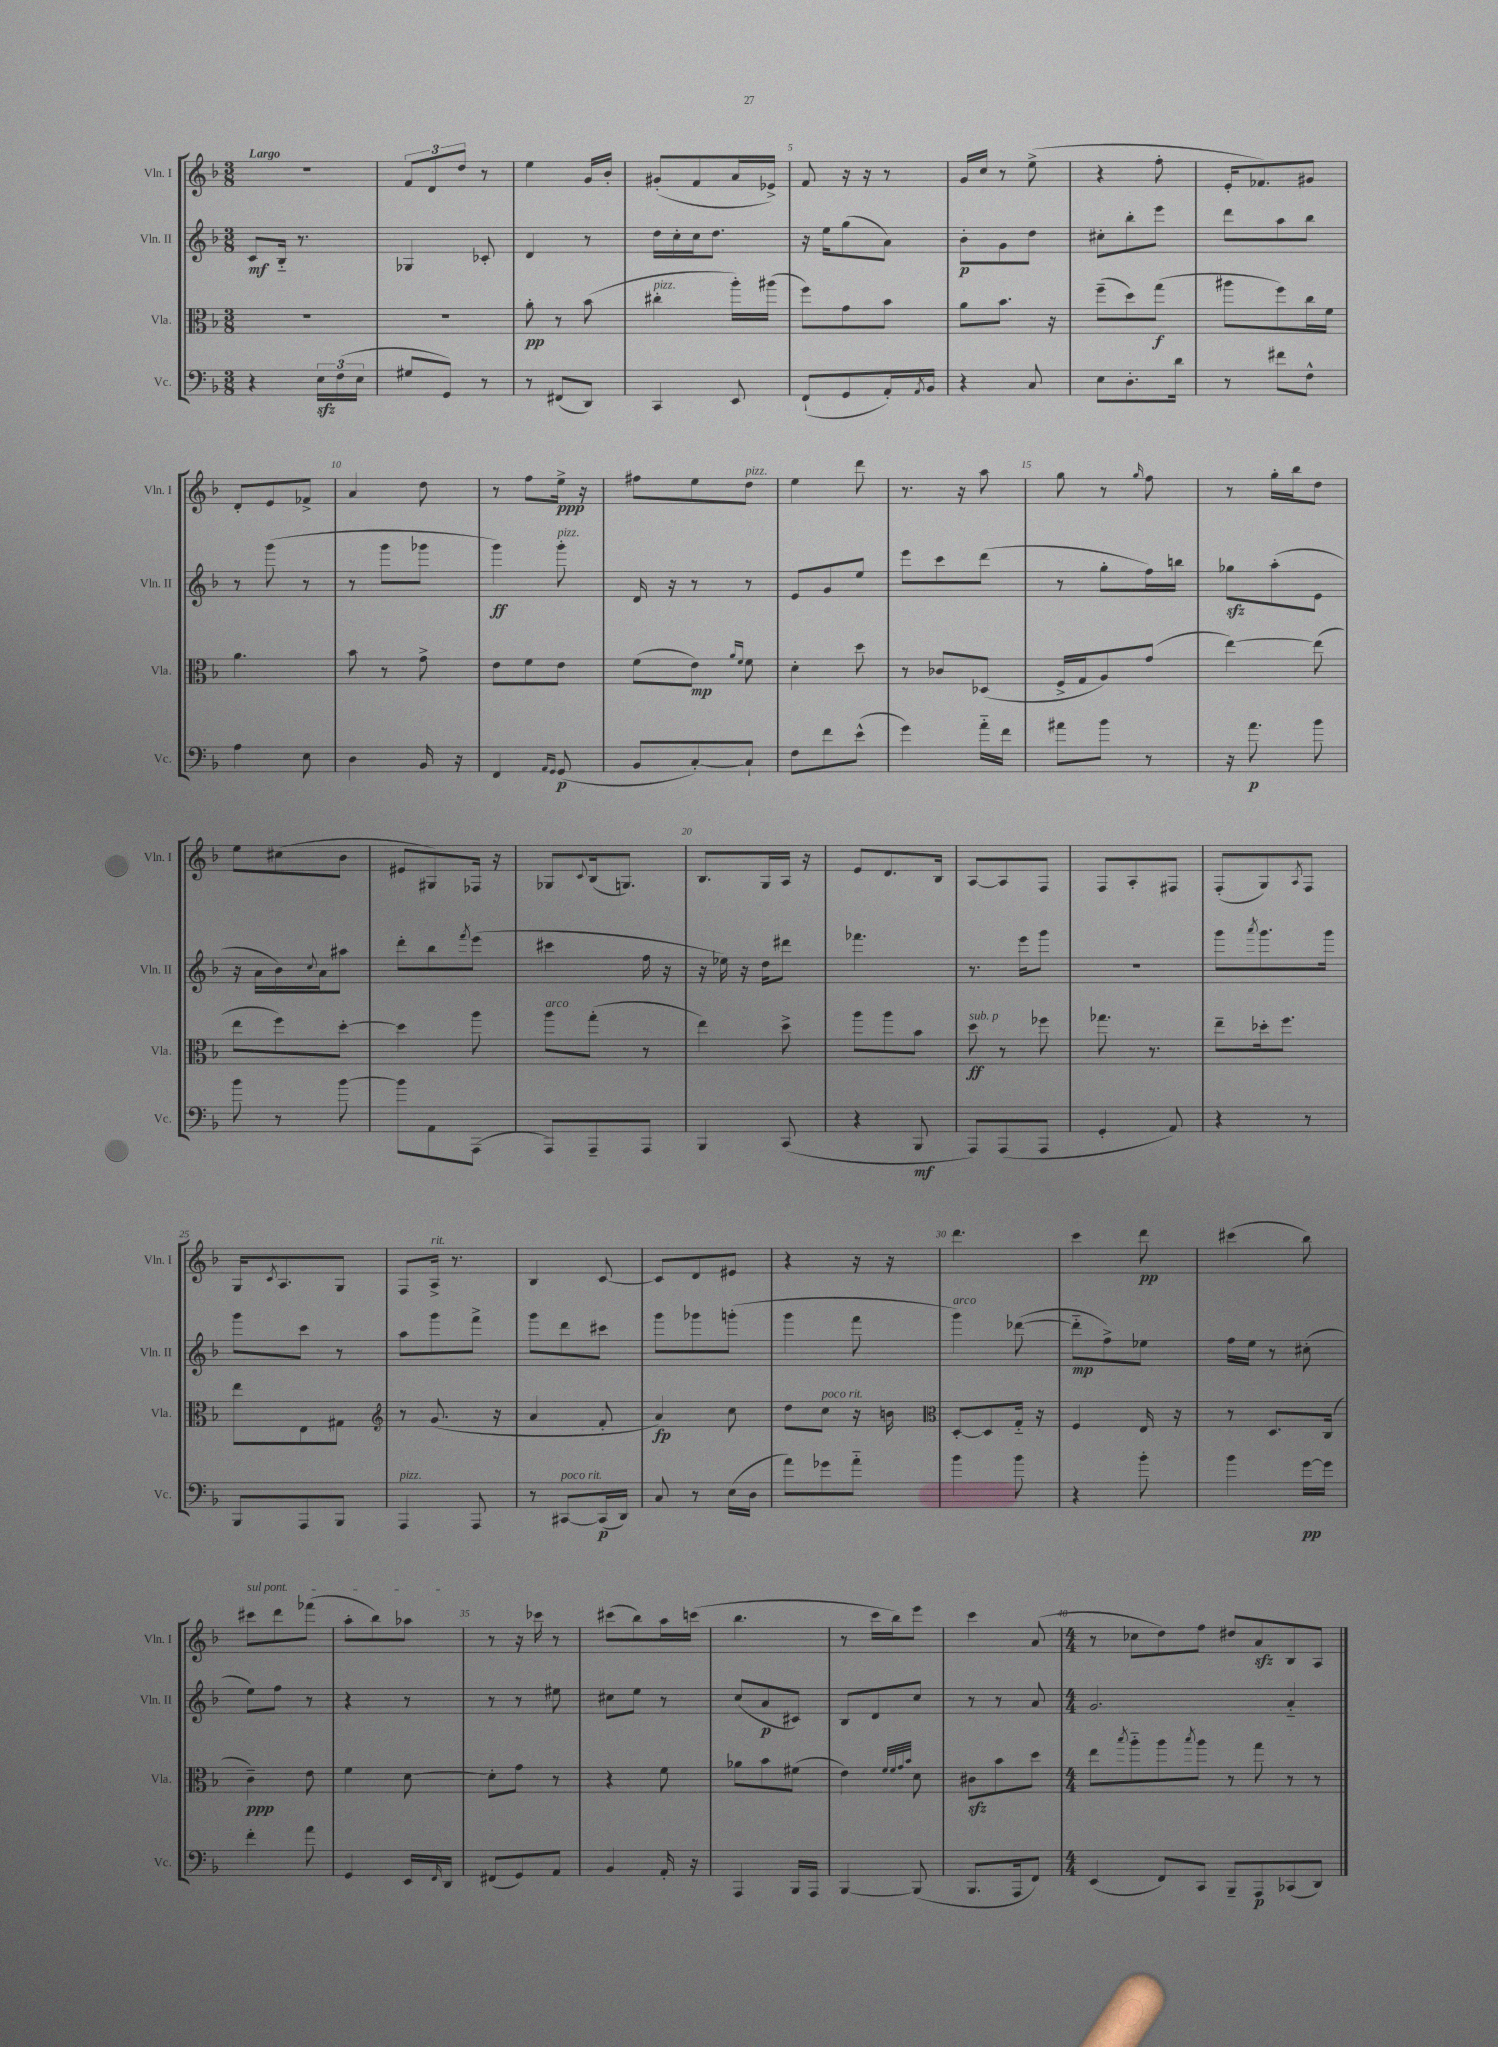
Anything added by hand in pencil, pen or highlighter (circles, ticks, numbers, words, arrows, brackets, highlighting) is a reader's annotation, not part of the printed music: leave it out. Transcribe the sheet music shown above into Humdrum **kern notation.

**kern	**kern	**kern	**kern
*staff4	*staff3	*staff2	*staff1
*clefF4	*clefC3	*clefG2	*clefG2
*k[b-]	*k[b-]	*k[b-]	*k[b-]
*M3/8	*M3/8	*M3/8	*M3/8
4r	4.r	8c/L	4.r
.	.	16B-'~/Jk	.
.	.	8.r	.
24E\LL	.	.	.
(24F\	.	.	.
24E\JJ	.	.	.
=	=	=	=
8G#/L	4.r	4G-/	12f/L
.	.	.	12d/
8GG/J)	.	.	.
.	.	.	12dd/J
8r	.	8c-'/	8r
=	=	=	=
8r	8a'\	4d/	4ee\
(8FF#/L	8r	.	.
8DD/J)	(8b-\	8r	16g/LL
.	.	.	16b-'/JJ
=	=	=	=
4CC/	4cc#'\	16dd\LL	(8g#'/L
.	.	16cc'\	.
.	.	16cc\J	8f/
.	.	8.dd\J	.
8EE/	16aa'\LL)	.	16a/L
.	(16aa#\JJ	.	16e-^/JJ)
=	=	=	=
(8FF`/L	8ff\L)	16r	8f/
.	.	16ee\LK	.
8GG/	8g\	(8gg\	16r
.	.	.	16r
16AA'/L)	8b-\J	8a\J)	8r
8qAA/	.	.	.
16BB-/JJ	.	.	.
=	=	=	=
4r	8a\L	8b-'\L	16g/LL
.	.	.	16cc/JJ
.	8.b-\J	8g\	8r
8C/	.	8dd\J	(8ee^\
.	16r	.	.
=	=	=	=
8E\L	(8ff~\L	8cc#'\L	4r
8.D'\	8dd\)	8bb-'\	.
.	(8gg\J	8eee\J	8ff'\
16d\Jk	.	.	.
=	=	=	=
8r	8aa#\L	8ddd\L	16e'/LK
.	.	.	8.f-/)
8f#\L	8ff\)	8aa\	.
8F^^\J	16cc\L	8bb-\J	8g#/J
.	16f\JJ	.	.
=	=	=	=
4A\	4.a\	8r	8d'/L
.	.	(8ggg\	8e/
8E\	.	8r	8f-^/J
=	=	=	=
4D\	8b-\	8r	4a/
.	8r	8ggg\L	.
16BB-/	8g^\	8ggg-\J	8dd\
16r	.	.	.
=	=	=	=
4FF/	8e\L	4ggg\)	8r
.	8f\	.	8ff\L
16qqAA/LL	.	.	.
16qqGG/JJ	.	.	.
(8GG/	8e\J	8ggg'\	16ee^\Jk
.	.	.	16r
=	=	=	=
8BB-/L	(8f\L	16d/	8ff#\L
.	.	16r	.
[8C'/)	8e\J)	8r	8ee\
.	16qqa/LL	.	.
.	16qqf/JJ	.	.
8C`/]J	8f\	8r	8dd\J
=	=	=	=
8F\L	4d'\	8e/L	4ee\
8f\	.	8g/	.
(8e^^\J	8dd\	8ee/J	8ddd\
=	=	=	=
4g\)	8r	8eee\L	8.r
.	8c-/L	8ccc\	.
.	.	.	16r
16a'~\LL	(8D-/J	(8ddd\J	8aa\
16f\JJ	.	.	.
=	=	=	=
8a#\L	16F^/LL	8r	8gg\
.	16G/J	.	.
8b-\J	8A/)	8gg'\L	8r
.	.	.	16qqgg/
8r	(8g/J	16ff\L)	8ff\
.	.	16bb\JJ	.
=	=	=	=
16r	[4ee\)	8gg-\L	8r
8.a\	.	.	.
.	.	(8aa'\	16gg'\LL
.	.	.	16bb-\J
8b-\	(8ee\]	8e\J	8dd\J
=	=	=	=
8b-\	8ee\L	16r	8ee\L
.	.	16a\LL	.
8r	8ff\)	16b-\)	(8cc#\
.	.	8qqcc/	.
.	.	16a\J	.
[8b-\	[8dd'\J	8aa#\J	8b-\J
=	=	=	=
8b-\]L	4dd\]	8ddd'\L	8e#/L
8AA\	.	8bb-\	8G#/)
.	.	8qfff/	.
(8AAA\J	8aa\	(8eee\J	16F-/Jk
.	.	.	16r
=	=	=	=
8AAA/L)	8aa\L	4ccc#\	8G-/L
.	.	.	8qqc/
8AAA~/	(8gg'\J	.	(16B-/k
.	.	.	8.G/J)
8AAA/J	8r	16ff\	.
.	.	16r	.
=	=	=	=
4BBB-/	4ee\)	16r	8.B-/L
.	.	16ee-\)	.
.	.	16r	.
.	.	16dd\LK	16G/L
(8CC/	8dd^\	8ddd#\J	16A/JJ
.	.	.	16r
=	=	=	=
4r	8aa\L	4.fff-\	8e/L
.	8aa\	.	8.d/
8BBB-/	8b-\J	.	.
.	.	.	16B-/Jk
=	=	=	=
8AAA/L)	8dd\	8.r	[8A/L
(8AAA/	8r	.	8A/]
.	.	16eee\LK	.
8AAA/J	8ff-\	8ggg\J	8F/J
=	=	=	=
4GG'/	8.gg-\	4.r	8F/L
.	.	.	8A'/
.	8.r	.	.
8AA/)	.	.	8F#/J
=	=	=	=
4r	8ee~\L	8ggg\L	(8F'/L
.	.	8qaaa/	.
.	16dd-'\k	8.ggg\	8G/)
.	8.ff\J	.	.
.	.	.	8qA/
8r	.	.	8F/J
.	.	16ggg\Jk	.
=	=	=	=
8BBB-/L	8ee\L	8ggg\L	16G/LK
.	.	.	8qc/
.	.	.	8.A/
8AAA/	8E\	8ccc\J	.
8BBB-/J	8G#\J	8r	8G/J
=	=	=	=
*	*clefG2	*	*
4AAA/	8r	8aa\L	8F/L
.	(8.g/	8ggg\	16A^/Jk
.	.	.	8.r
8AAA/	.	8fff^\J	.
.	16r	.	.
=	=	=	=
8r	4a/	8ggg\L	4B-/
[8CC#/L	.	8ddd\	.
(16CC#/]L	8f'/	8ccc#\J	[8c/
16DD/JJ)	.	.	.
=	=	=	=
8C/	4a/)	8ggg\L	8c/]L
8r	.	8ggg-\	8d/
(16E\LL	8cc\	(8ggg'\J	8e#/J
16D\JJ	.	.	.
=	=	=	=
8a\L)	8dd\L	4ggg\	4r
8g-\	8cc\J	.	.
8a'~\J	16r	8fff\	16r
.	16b\	.	16r
=	=	=	=
*	*clefC3	*	*
4b-\	[8D'/L	4ggg\)	4.ddd\
.	8D/]	.	.
8b-\	16G'~/Jk	([8ddd-\	.
.	16r	.	.
=	=	=	=
4r	4F/	8ddd-'~\]L	4ccc\
.	.	8ff^\)	.
8b-'\	16E/	8ee-\J	8ddd\
.	16r	.	.
=	=	=	=
4b-\	8r	16ff\LL	(4ccc#\
.	.	16ee\JJ	.
.	8.D/L	8r	.
[16g\LL	.	(8cc#'\	8bb-\)
16g\]JJ	(16C/Jk	.	.
=	=	=	=
4f'\	4c~\)	8ee\L)	8ccc#\L
.	.	8ff\J	8ddd\
8a\	8e\	8r	(8fff-\J
=	=	=	=
4GG/	4f\	4r	8aa'\L
.	.	.	8bb-\)
16EE/LL	[8d\	8r	8aa-\J
16qqFF/	.	.	.
16DD/JJ	.	.	.
=	=	=	=
(8FF#/L	8d'\]L	8r	8r
8GG/)	8g\J	8r	16r
.	.	.	16ccc-\
8AA/J	8r	8ee#\	8r
=	=	=	=
4BB-/	4r	8cc#\L	(8ccc#\L
.	.	8ee\J	8bb-\)
16AA'/	8f\	8r	16aa\L
16r	.	.	(16ccc\JJ
=	=	=	=
4AAA/	8a-\L	(8cc/L	4.bb-\
.	8b-\	8a/	.
16BBB-/LL	(8f#\J	8c#/J)	.
16AAA/JJ	.	.	.
=	=	=	=
[4BBB-/	4e\)	8B-/L	8r
.	.	8d/	16ccc\LL
.	.	.	16bb-\J)
.	32qqf/LLL	.	.
.	32qqf/	.	.
.	32qqg/	.	.
.	32qqb-/JJJ	.	.
(8BBB-/]	8d\	8cc/J	8eee\J
=	=	=	=
8.BBB-/L	8c#\L	8r	4ccc\
.	8b-\	8r	.
16AAA/k	.	.	.
8FF/J)	8dd\J	8a/	(8a/
=	=	=	=
*M4/4	*M4/4	*M4/4	*M4/4
(4EE/	8ee\L	2.g/	8r
.	8qbb-/	.	.
.	8aa'~\	.	8cc-\L
8FF/L)	8aa\	.	8dd\)
.	8qbb-/	.	.
8CC/J	8aa\J	.	8ff\J
8BBB-~/L	8r	.	8dd#/L
8AAA/	8gg\	.	8a/
(8CC-/	8r	4a'~/	8B-/
8DD/J)	8r	.	8A/J
==	==	==	==
*-	*-	*-	*-
